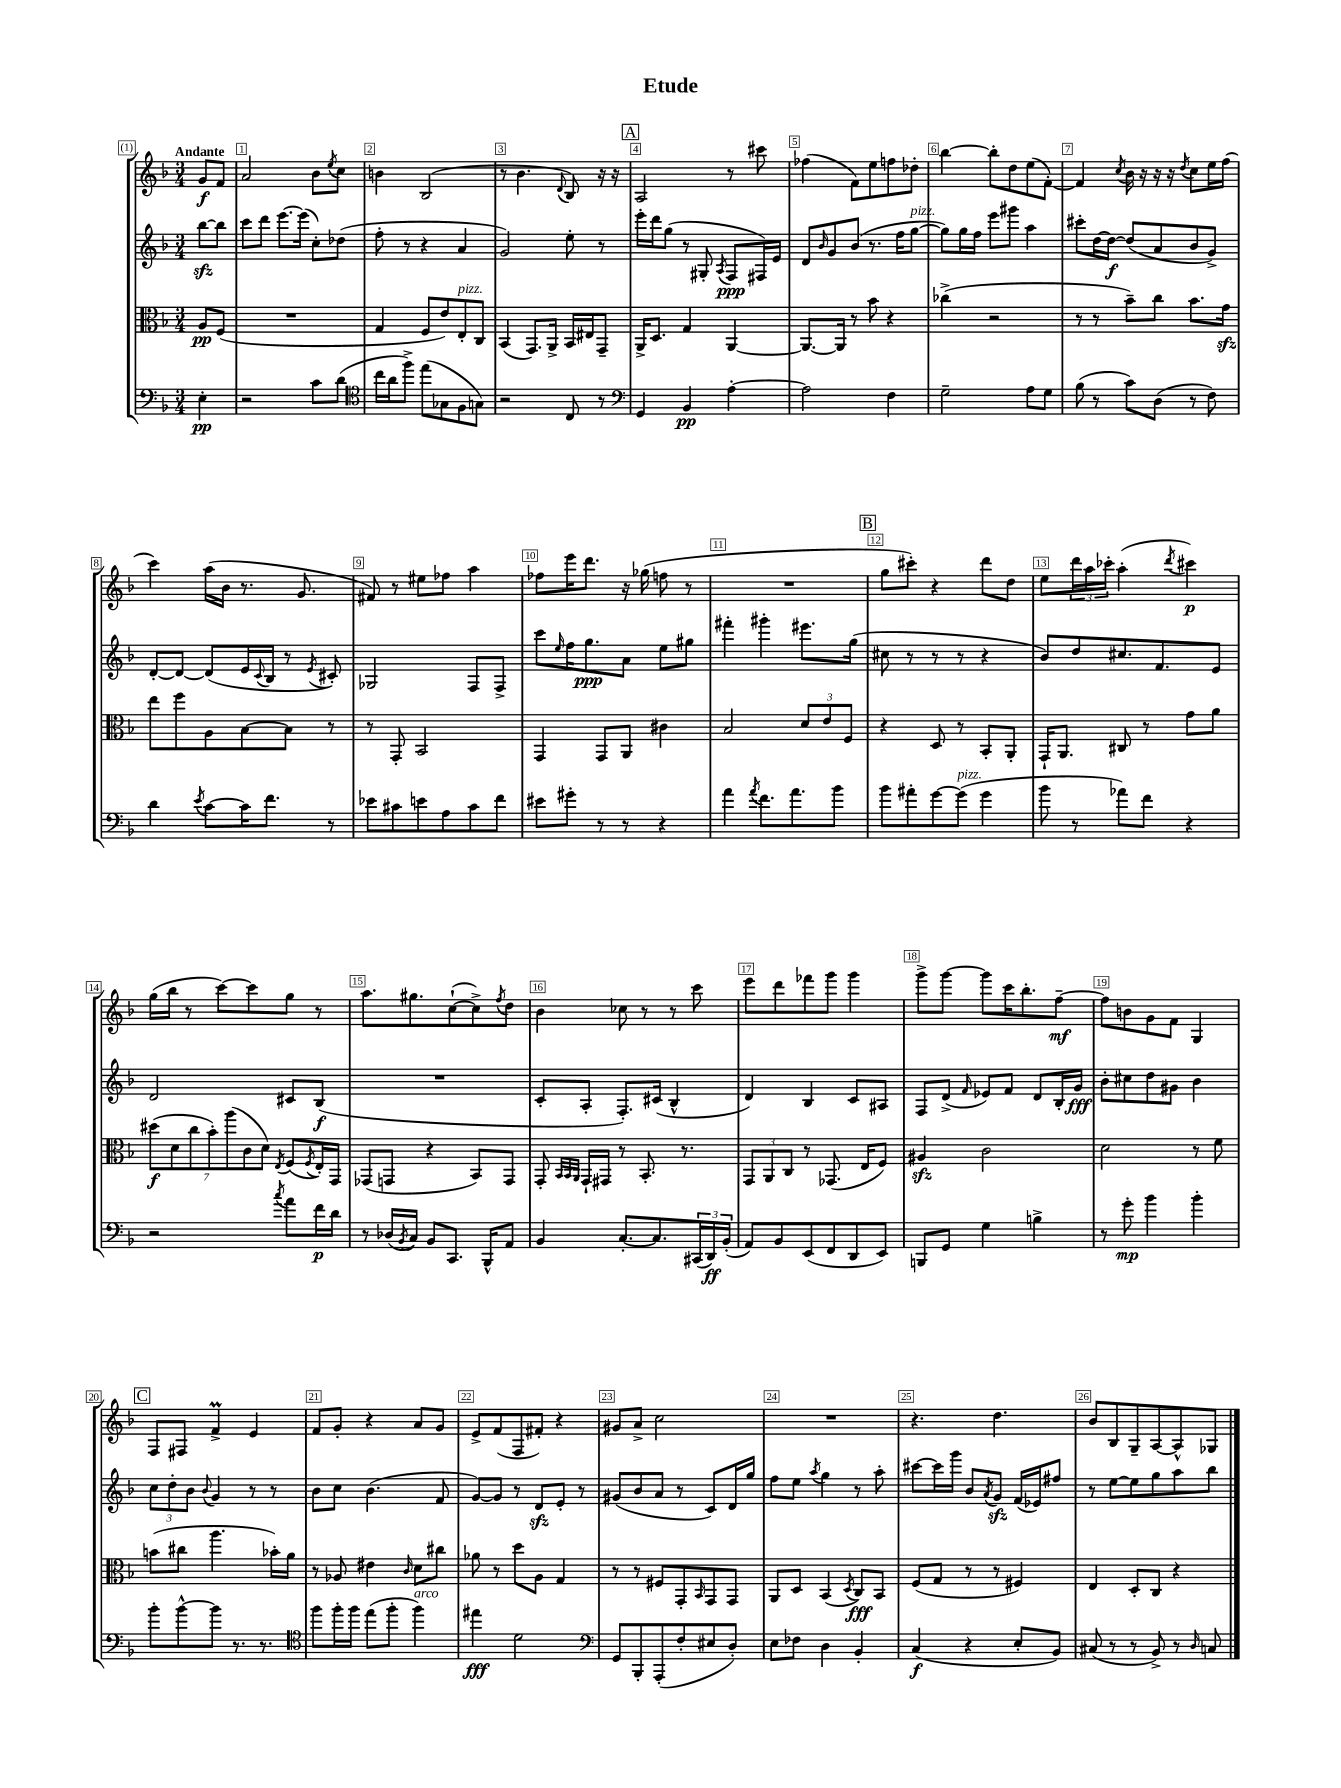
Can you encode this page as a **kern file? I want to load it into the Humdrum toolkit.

**kern	**kern	**kern	**kern
*staff4	*staff3	*staff2	*staff1
*clefF4	*clefC3	*clefG2	*clefG2
*k[b-]	*k[b-]	*k[b-]	*k[b-]
*M3/4	*M3/4	*M3/4	*M3/4
4E'\	8A/L	[8bb-\L	8g/L
.	(8F/J	8bb-\]J	8f/J
=	=	=	=
2r	2.r	8ccc\L	2a/
.	.	8ddd\J	.
.	.	[8.eee\L	.
.	.	(16eee\]Jk	.
8c\L	.	8cc'\L)	8b-\L
.	.	.	8qee/
(8d\J	.	(8dd-\J	8cc\J
=	=	=	=
*clefC4	*	*	*
16cc\LL	4G/	8ff'\	4b\
16a\J	.	.	.
8ff^\J)	.	8r	.
(8ee\L	8F/L	4r	(2B-/
8G-\	8e/)	.	.
8F\	8E'/	4a/	.
8G\J)	8C/J	.	.
=	=	=	=
2r	(4BB-/	2g/)	8r
.	.	.	4.b-\
.	8.GG/L)	.	.
.	16AA^/Jk	.	.
.	.	.	8qqd/
8C/	16BB-/LL	8ee'\	8B-/)
.	16E#/J	.	.
8r	8GG~/J	8r	16r
.	.	.	16r
=	=	=	=
*clefF4	*	*	*
4GG/	16AA^/LK	16eee'\LL	2A/
.	8.D/J	16ddd\J	.
.	.	(8gg\J	.
4BB-/	4G/	8r	.
.	.	8G#'/	.
.	.	8qA/	.
[4A'\	[4AA/	8F/L	8r
.	.	16F#/L)	8ccc#\
.	.	16e/JJ	.
=	=	=	=
2A\]	8.AA/_L	8d/L	(4ff-\
.	.	16qqb-/	.
.	.	8g/	.
.	16AA/]Jk	.	.
.	8r	(8b-/J	8f\L)
.	8b-\	8.r	8ee\
4F\	4r	.	8ff\
.	.	16ff\LK	.
.	.	[8gg\J	8dd-'\J
=	=	=	=
2G~\	(4cc-^\	8gg\]L)	[4bb-\
.	.	16gg\L	.
.	.	16ff\JJ	.
.	2r	8eee\L	8bb-'\]L
.	.	8ggg#\J	8dd\
8A\L	.	4aa\	(8ee\
8G\J	.	.	[8f'\J)
=	=	=	=
(8B-\	8r	8ccc#'\L	4f/]
8r	8r	[16dd\L	.
.	.	16dd\_JJ	.
.	.	.	8qcc/
8c\L)	8b-~\L)	(8dd/]L	16b-\
.	.	.	16r
(8D\J	8cc\J	8a/	16r
.	.	.	16r
.	.	.	8qdd/
8r	8.b-\L	8b-/	8cc\L
8F\)	.	8g^/J)	16ee\L
.	16g\Jk	.	(16ff\JJ
=	=	=	=
4d\	8ee\L	[8d'/L	4ccc\)
.	8ff\	8d/_J	.
8qe/	.	.	.
[8c\L	8A\	(8d/]L	(16aa\LL
.	.	.	16b-\JJ
16c\]K	[8B-\	16e/L	8.r
.	.	8qqc/	.
8.f\J	.	16B-/JJ	.
.	8B-\]J	8r	.
.	.	.	8.g/
.	.	8qe/	.
8r	8r	8c#'/)	.
=	=	=	=
8e-\L	8r	2G-/	8f#/)
8c#\	8GG'/	.	8r
8e\	2BB-/	.	8ee#\L
8A\	.	.	8ff-\J
8c#\	.	8F/L	4aa\
8f\J	.	8F^/J	.
=	=	=	=
8e#\L	4GG/	8ccc\L	8ff-\L
.	.	16qqee/	.
8g#'\J	.	16ff\K	16eee\K
.	.	8.gg\	8.ddd\J
8r	8GG/L	.	.
8r	8AA/J	8a\J	16r
.	.	.	(16gg-\
4r	4c#\	8ee\L	8ff\
.	.	8gg#\J	8r
=	=	=	=
4a\	2B-/	4fff#'\	2.r
8qa/	.	.	.
8.f\L	.	4ggg#'\	.
8.a\	.	.	.
.	12d/L	8.eee#\L	.
.	12e/	.	.
8b-\J	.	.	.
.	12F/J	.	.
.	.	(16gg\Jk	.
=	=	=	=
8b-\L	4r	8cc#\	8gg\L
8a#'\	.	8r	8ccc#'\J)
[8g\	8D/	8r	4r
(8g\]J	8r	8r	.
4g\	8BB-'/L	4r	8ddd\L
.	8AA'/J	.	8dd\J
=	=	=	=
8b-\	16GG`/LK	8b-/L)	8ee\L
.	8.AA/J	.	.
8r	.	8dd/	24ddd\L
.	.	.	24aa\
.	.	.	24ccc-'\JJ
8a-\L)	8C#/	8.cc#/	(4aa'\
8f\J	8r	.	.
.	.	8.f/	.
.	.	.	8qddd/
4r	8g\L	.	4ccc#\)
.	8a\J	8e/J	.
=	=	=	=
2r	(14dd#\L	2d/	(16gg\LL
.	.	.	16bb-\JJ
.	14d\	.	.
.	.	.	8r
.	14cc\	.	.
.	14b-'\)	.	.
.	.	.	[8ccc\L)
.	(14aa\	.	.
.	14c\	.	.
.	.	.	8ccc\]
.	14d\J)	.	.
8qcc/	8qE/	.	.
8a\L	(8F/L	8c#/L	8gg\J
.	8qF/	.	.
16f\L	16E'/L)	(8B-/J	8r
16d\JJ	16GG/JJ	.	.
=	=	=	=
8r	(8GG-/L	2.r	8.aa\L
(16D-/LL	8GG/J	.	.
8qBB-/	.	.	.
16C/JJ)	.	.	8.gg#\
8BB-/L	4r	.	.
8.CC/J	.	.	([8cc`\
.	8BB-/L)	.	8cc^\])
16BBB-^^/LK	.	.	.
.	.	.	8qff/
8AA/J	8GG/J	.	8dd\J
=	=	=	=
4BB-/	8GG'/	8c'/L	4b-\
.	32qqBB-/LLL	.	.
.	32qqBB-/	.	.
.	32qqAA/JJJ	.	.
.	16GG`/LL	8A'/J	.
.	16GG#/JJ	.	.
[8.C'/L	8r	8.F'/L)	8cc-\
.	8.BB-'/	.	8r
8.C/]	.	(16c#/Jk	.
.	.	4B-^^/	8r
.	8.r	.	.
(24CC#/L	.	.	8ccc\
24DD/)	.	.	.
(24BB-'/JJ	.	.	.
=	=	=	=
8AA/L)	12GG/L	4d/)	8eee\L
.	12AA/	.	.
8BB-/	.	.	8ddd\
.	12C/J	.	.
(8EE/	8r	4B-/	8fff-\
8FF/	(8.GG-/	.	8ggg\J
8DD/	.	8c/L	4ggg\
.	16E/LK	.	.
8EE/J)	8F/J)	8A#/J	.
=	=	=	=
8BBB/L	4A#/	8F/L	8ggg^\L
8GG/J	.	(8d^/J	[8ggg\J
.	.	16qqf/	.
4G\	2c\	8e-/L)	8ggg\]L
.	.	8f/J	16ccc\K
.	.	.	8.bb-'\
4B^\	.	8d/L	.
.	.	16B-'/L	[8ff~\J
.	.	16g/JJ	.
=	=	=	=
8r	2d\	8b-'\L	8ff\]L
8g'\	.	8cc#\	8b\
4b-\	.	8dd\	8g\
.	.	8g#\J	8f\J
4b-'\	8r	4b-\	4G/
.	8f\	.	.
=	=	=	=
8b-'\L	(8b\L	12cc\L	8F/L
.	.	12dd'\	.
[8b-^^\	8cc#\J	.	8F#/J
.	.	12b-\J	.
.	.	8qqb-/	.
8b-\]J	4.aa\	4g/	4f^/
8.r	.	.	.
.	.	8r	4e/
8.r	.	.	.
.	16b-'\LL)	8r	.
.	16a\JJ	.	.
=	=	=	=
*clefC4	*	*	*
8ff\L	8r	8b-\L	8f/L
16ff'\L	8A-/	8cc\J	8g'/J
16ff\JJ	.	.	.
(8ee\L	4e#\	(4.b-\	4r
8ff'\J	.	.	.
.	16qqc/	.	.
4ff\)	8d\L	.	8a/L
.	8cc#\J	8f/	8g/J
=	=	=	=
4ee#\	8a-\	[8g/L)	8e^/L
.	8r	8g/]J	(8f/
2d\	8dd\L	8r	8F/
.	8A\J	8d/L	8f#'/J)
.	4G/	8e'/J	4r
.	.	8r	.
=	=	=	=
*clefF4	*	*	*
8GG/L	8r	(8g#/L	8g#/L
8BBB-'/	8r	8b-/	8a^/J
(8AAA'/	8F#/L	8a/J	2cc\
8F'/	8GG'/	8r	.
.	16qqBB-/	.	.
8E#/	8GG/	8c/L)	.
8D'/J)	8GG/J	16d/L	.
.	.	16gg/JJ	.
=	=	=	=
8E\L	8AA/L	8ff\L	2.r
8F-\J	8D/J	8ee\J	.
.	.	8qaa/	.
4D\	(4BB-/	4gg\	.
.	8qD/	.	.
4BB-'/	8C/L)	8r	.
.	8BB-/J	8aa'\	.
=	=	=	=
(4C/	(8F/L	[8ccc#\L	4.r
.	8G/J	16ccc#\]L	.
.	.	16ggg\JJ	.
4r	8r	8b-/L	.
.	.	8qa/	.
.	8r	8g/J	4.dd\
8E'/L	4F#/)	(16f/LL	.
.	.	16e-/J)	.
8BB-/J)	.	8ff#/J	.
=	=	=	=
(8C#/	4E/	8r	8b-/L
8r	.	[8ee\L	8B-/
8r	8D'/L	8ee\]	8G~/
8BB-^/)	8C/J	8gg\	[8A/
8r	4r	8aa\	8A^^/]
16qqD/	.	.	.
8C/	.	8bb-\J	8G-/J
==	==	==	==
*-	*-	*-	*-
